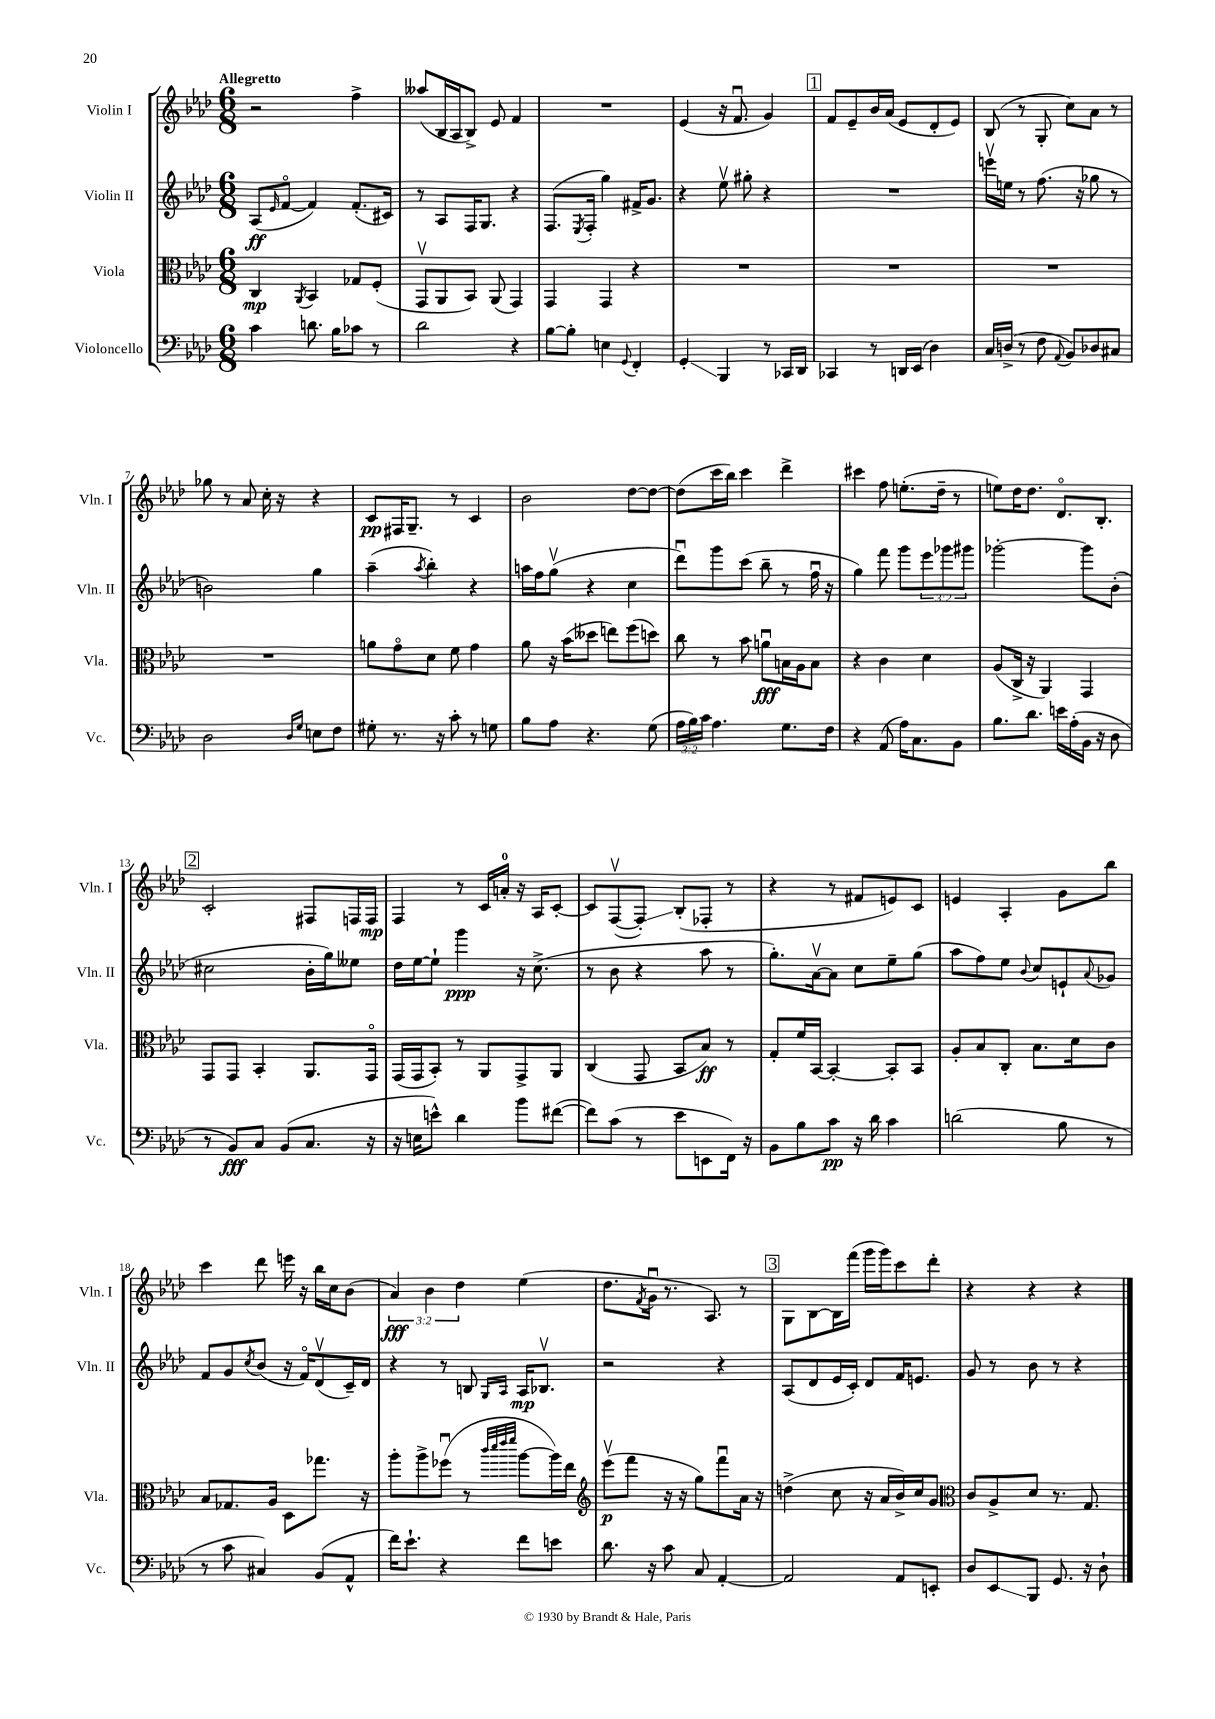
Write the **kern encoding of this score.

**kern	**kern	**kern	**kern
*staff4	*staff3	*staff2	*staff1
*clefF4	*clefC3	*clefG2	*clefG2
*k[b-e-a-d-]	*k[b-e-a-d-]	*k[b-e-a-d-]	*k[b-e-a-d-]
*M6/8	*M6/8	*M6/8	*M6/8
4c	4C	(8A-	2r
.	.	16qqe-	.
.	.	[8fo	.
.	8qAA-	.	.
8.d	4BB-	4f])	.
16B-	.	.	.
8c-	8G-	(8.f'	4ff^
8r	(8F'	.	.
.	.	16c#)	.
=	=	=	=
2d-	8GGv	8r	(8aa--
.	8AA-	8A-	16B-
.	.	.	16A-
.	8BB-)	16F	8B-^)
.	.	8.G	.
.	(8AA-	.	8e-
4r	4GG)	4r	4f
=	=	=	=
[8B-	4GG	(8.F	2.r
8B-']	.	.	.
.	.	8qE-	.
.	.	16F'	.
4E	4GG	4gg)	.
8qqGG	.	.	.
4FF'	4r	16f#^	.
.	.	8.g	.
=	=	=	=
4GG'	2.r	4r	(4e-
4BBB-	.	8ee-v	16r
.	.	.	8.fu
.	.	8gg#'	.
8r	.	4r	4g)
16CC-	.	.	.
16DD-	.	.	.
=	=	=	=
4CC-	2.r	2.r	8f
.	.	.	8e-~
8r	.	.	16b-
.	.	.	(16a-
16DD	.	.	8e-
(16EE-	.	.	.
4D-)	.	.	8d-'
.	.	.	8e-)
=	=	=	=
16C	2.r	16eeev	(8B-
(16D^	.	16ee	.
8r	.	8r	8r
8F	.	(8.ff	8G'
8qqAA-	.	.	.
8BB-)	.	.	8cc)
.	.	16r	.
8D-	.	8gg-	8a-
8C#	.	8r	8r
=	=	=	=
2D-	2.r	2b)	8gg-
.	.	.	8r
.	.	.	8a-
.	.	.	16cc'
.	.	.	16r
16qqD-	.	.	.
16qqG	.	.	.
8E	.	4gg	4r
8F	.	.	.
=	=	=	=
8G#'	8a	(4aa-~	8c
8.r	8go	.	16F#
.	.	.	8.G~
.	.	8qaa-	.
.	8d-	4bb-')	.
16r	.	.	.
8c'	8f	.	8r
8r	4g	4r	4c
8G	.	.	.
=	=	=	=
8B-	8a-	16aa	2b-
.	.	16ff	.
8A-	16r	(8ggv	.
.	(16b-	.	.
4.r	8dd--	4r	.
.	8ee)	.	.
.	(8ff	4cc	[8dd-
(8G	8dd)	.	8dd-_
=	=	=	=
24A-	8cc	8ddd-u)	(8dd-]
24B-)	.	.	.
24c	.	.	.
4.A-	8r	8ggg	16ccc
.	.	.	16bb-)
.	8b-	(8ccc	4ccc
.	8au	8bb-~	.
8.G	16B	8r	4ddd-^
.	16A-	.	.
.	8B	16ffu	.
16F	.	16r	.
=	=	=	=
4r	4r	4gg)	4ccc#
(8AA-	4c	8fff	8ff
16A-)	.	8ggg	(8.ee'
8.C	.	.	.
.	4d-	12eee-	.
.	.	.	16dd-~
.	.	12ggg-	.
8BB-	.	.	8r
.	.	12ggg#	.
=	=	=	=
8.B-	(8A-	[2ggg-'	8ee)
.	16C^	.	16dd-
8.d-	16r	.	8.dd-
.	4AA-)	.	.
16e	.	.	8.d-o
(16A-'	.	.	.
16BB-	4GG	8ggg-]	.
16r	.	.	8.B-'
8D-	.	(8b-'	.
=	=	=	=
8r	8GG	2cc#	2c'
8BB-)	8GG	.	.
8C	4BB-'	.	.
(8BB-	.	.	.
8.C	8.AA-	16b-'	8F#
.	.	16gg)	.
.	.	8ee--	16F
16r	16GGo	.	16F
=	=	=	=
16r	(16GG	16dd-	4F
16E	16GG	[16ee-	.
8e^^)	8BB-')	8ee-`]	.
4d-	8r	4ggg	8r
.	8AA-	.	16c
.	.	.	16a'
8b-	8GG^	16r	16r
.	.	(8.cc^	16A-
([8f#	8AA-	.	[8c'
=	=	=	=
8f#])	(4C	8r	8c]
(8c	.	8b-	([8Fv
8r	8GG	4r	8F'])
8e-	8BB-	.	(8B-'
8EE	8B-)	8aa-	8F-'
16FF)	8r	8r	8r
16r	.	.	.
=	=	=	=
8BB-	8G'	8.gg')	4r
8B-	16f	.	.
.	[16BB-	[16a-v	.
8c	4BB-'_	8a-]	8r
16r	.	8cc	8f#
16d-	.	.	.
4c	8BB-']	8ee-~	8e)
.	8BB-	(8gg	8c
=	=	=	=
(2d	8A-'	8aa-	4e
.	8B-	8ff)	.
.	8C'	8ee-	4A-'
.	.	8qqb-	.
.	8.B-	8cc	.
8B-	.	8e`	8g
.	16d-	.	.
.	.	8qqa-	.
8r	8c	8g-	8bb-
=	=	=	=
8r	8B-	8f	4ccc
8c	8.G-	8g	.
.	.	8qcc	.
4C#)	.	(8b-	8ddd-
.	16A-	.	.
.	8D-	16r	16eee
.	.	16fo)	16r
(8BB-	8.gg-	(8d-v	16bb-
.	.	.	16cc
8AA-^^	.	16c~)	(8b-
.	16r	16d-	.
=	=	=	=
16f)	8aa-'	4r	6a-)
8.e-`	.	.	.
.	8aa-^	.	.
.	.	.	6b-
4r	(8ff-u	8r	.
.	.	.	6dd-
.	8r	8B	.
.	32qqccc	.	.
.	32qqddd-	.	.
.	32qqeee-	16qqG	.
.	32qqfff	16qqA-	.
8f	[8aa-	16A-	(4ee-
.	.	8.B-v	.
8e	16aa-])	.	.
.	16ee-	.	.
=	=	=	=
*	*clefG2	*	*
8.d-	(8eee-v	2r	8.dd-
.	8fff	.	.
.	.	.	8qf
16r	.	.	16gu
8c	16r	.	8.r
.	16r	.	.
8C	8gg)	.	.
.	.	.	8.A-)
[4AA-'	8fffu	4r	.
.	16a-	.	8r
.	16r	.	.
=	=	=	=
2AA-]	(4dd^	(8A-	8G
.	.	8d-	[8B-
.	8cc	16e-	16B-]
.	.	16c')	(16fff
.	16r	8d-	16ggg
.	16a-	.	16ggg)
8AA-	16b-^)	16f	8ccc
.	16cc	8.e	.
8EE'	8g	.	8ddd-'
=	=	=	=
*	*clefC3	*	*
8D-	8c	8g	4r
8EE-	8A-^	8r	.
8BBB-	8d-	8b-	4r
8.GG	8.r	8r	.
.	.	4r	4r
16r	8.G	.	.
8D-`	.	.	.
==	==	==	==
*-	*-	*-	*-
